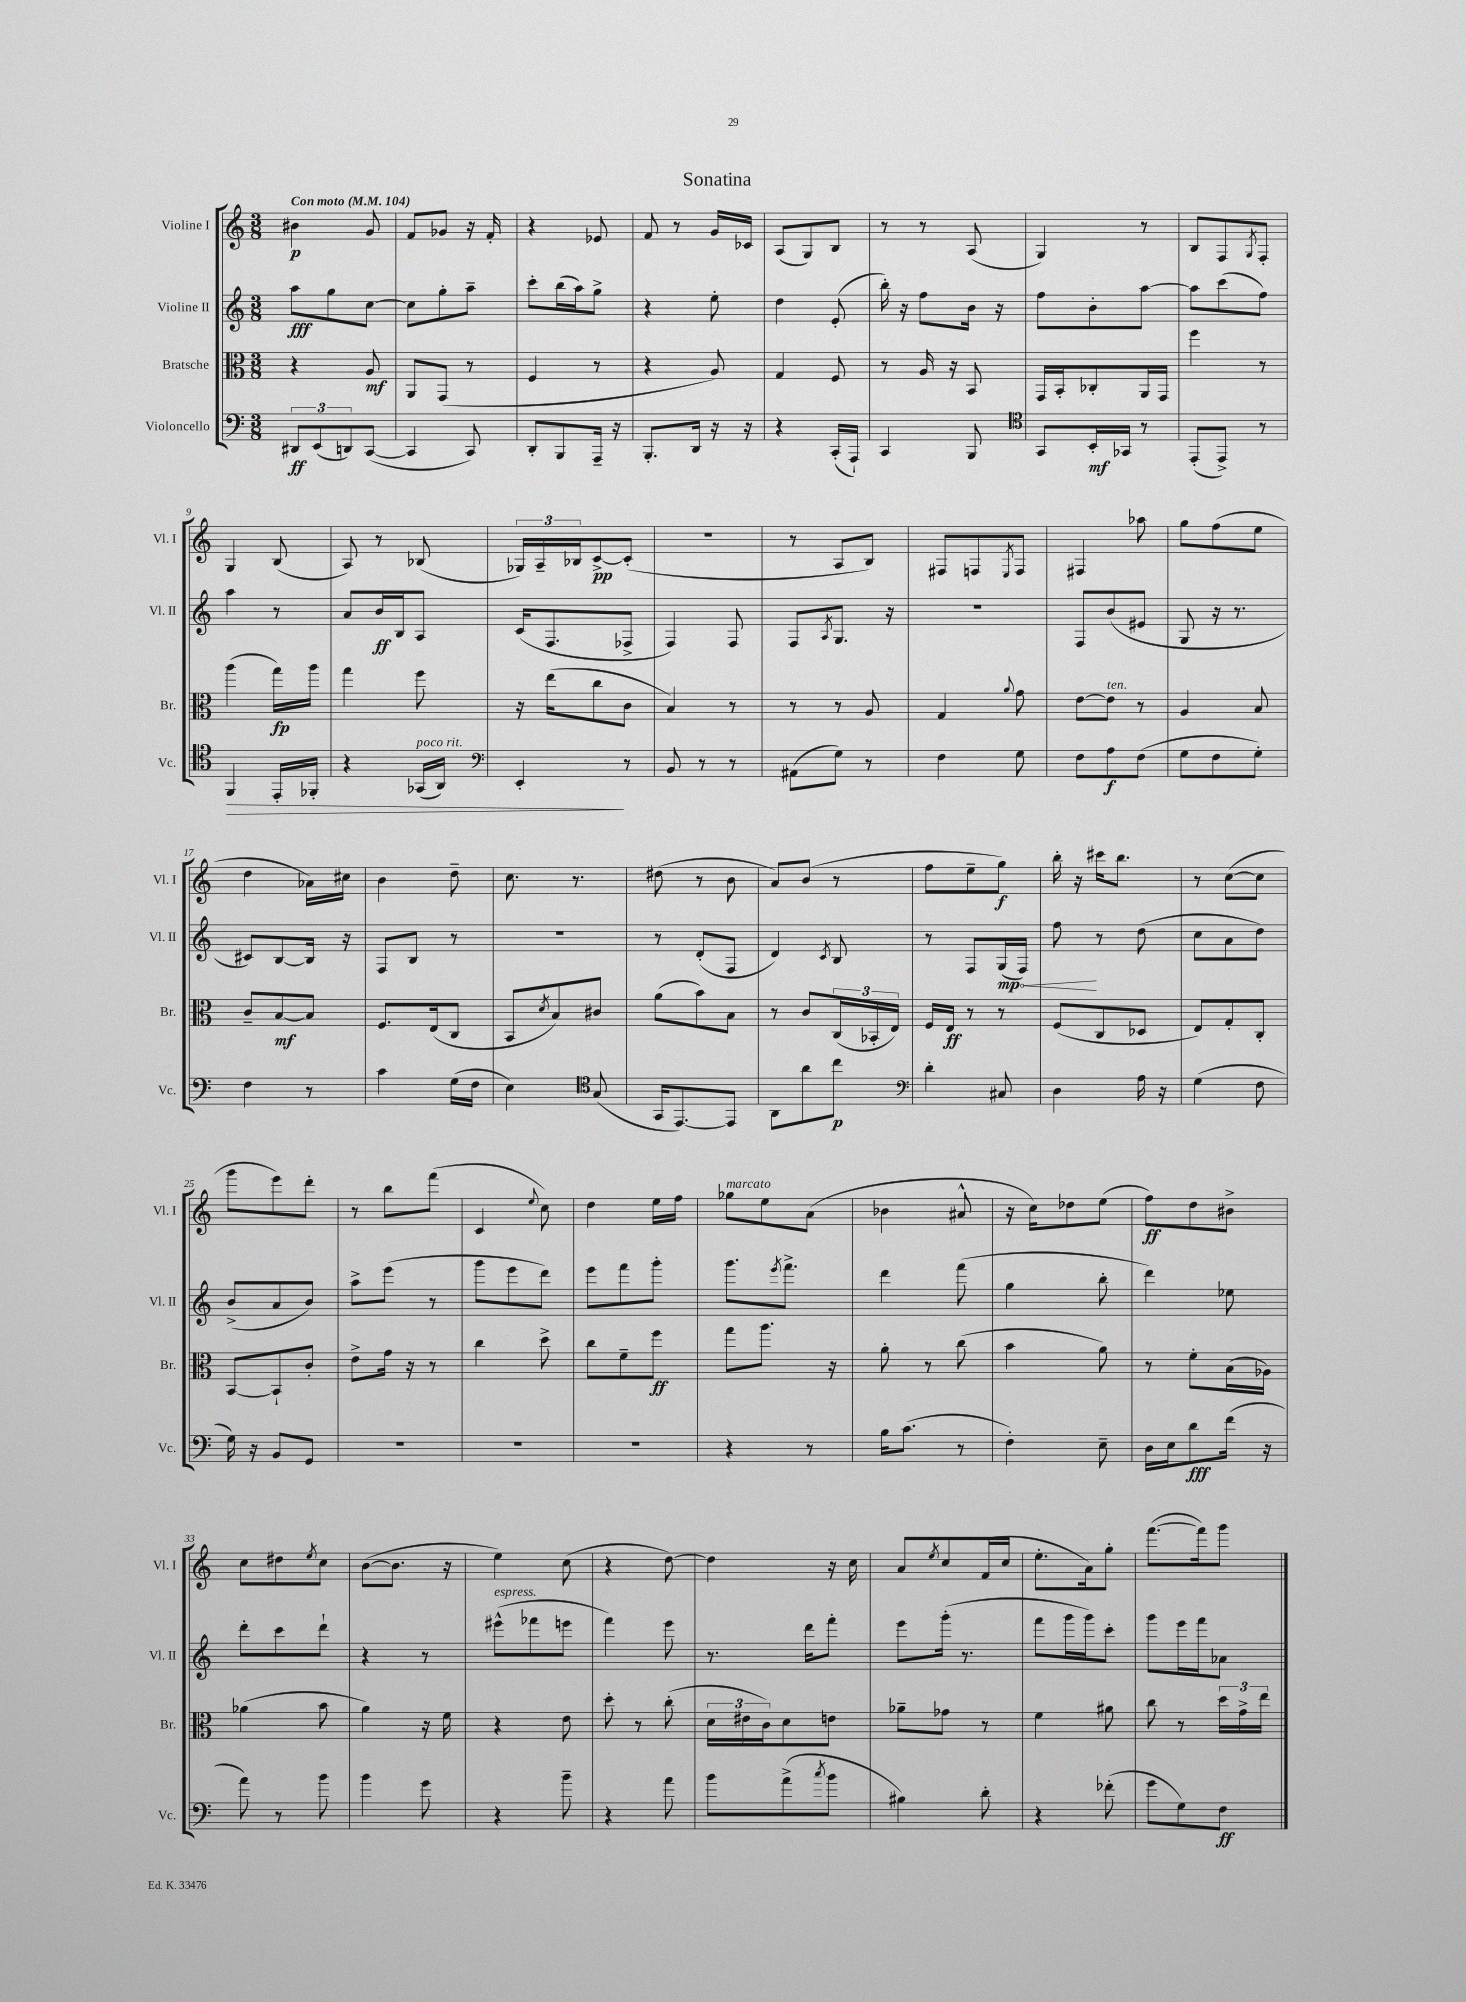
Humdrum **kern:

**kern	**kern	**kern	**kern
*staff4	*staff3	*staff2	*staff1
*clefF4	*clefC3	*clefG2	*clefG2
*k[]	*k[]	*k[]	*k[]
*M3/8	*M3/8	*M3/8	*M3/8
*MM104	*MM104	*MM104	*MM104
12DD#/L	4r	8aa\L	4b#\
(12EE/	.	.	.
.	.	8gg\	.
12DD/)	.	.	.
([8CC/J	8A/	[8cc\J	8g/
=	=	=	=
4CC/]	8AA/L	8cc\]L	8f/L
.	(8GG/J	8gg'\	8g-/J
8CC/)	8r	8aa~\J	16r
.	.	.	16f'/
=	=	=	=
8DD'/L	4F/	8ccc'\L	4r
8BBB/	.	(16bb\L	.
.	.	16aa\J)	.
16AAA~/Jk	8r	8gg^\J	8e-/
16r	.	.	.
=	=	=	=
8.BBB'/L	4r	4r	8f/
.	.	.	8r
16DD/Jk	.	.	.
16r	8A/)	8ee'\	16g/LL
16r	.	.	16c-/JJ
=	=	=	=
4r	4G/	4dd\	(8A/L
.	.	.	8G/)
(16CC'/LL	8F/	(8e'/	8B/J
16AAA`/JJ)	.	.	.
=	=	=	=
4CC/	8r	16bb'\)	8r
.	.	16r	.
.	16A/	8ff\L	8r
.	16r	.	.
8BBB/	8BB/	16b\Jk	(8A/
.	.	16r	.
=	=	=	=
*clefC4	*	*	*
8GG/L	16GG/LL	8ff\L	4G/)
.	16BB'/J	.	.
16BB'/L	8C-'/	8b'\	.
16GG-/JJ	.	.	.
8r	16AA/L	[8aa\J	8r
.	16GG/JJ	.	.
=	=	=	=
(8EE'/L	4ff\	8aa\]L	8B/L
8EE^/J)	.	(8ccc\	8F/
.	.	.	8qG/
8r	8r	8ff\J)	8F'/J
=	=	=	=
4FF/	(4aa\	4aa\	4G/
16EE'/LL	16gg\LL)	8r	(8B/
16FF-'/JJ	16aa\JJ	.	.
=	=	=	=
4r	4gg\	8a/L	8A/)
.	.	16b/L	8r
.	.	16B/J	.
(16GG-/LL	8ff\	8A/J	(8B-/
16AA/JJ)	.	.	.
=	=	=	=
*clefF4	*	*	*
4EE'/	16r	(16c/LK	24G-/LL)
.	.	.	24A~/
.	(16ee\LK	8.F/	.
.	.	.	24B-/J
.	8cc\	.	[8c^/
8r	8c\J	8F-^/J	(8c'/]J
=	=	=	=
8BB/	4B/)	4F/)	4.r
8r	.	.	.
8r	8r	8F/	.
=	=	=	=
(8AA#\L	8r	8F/L	8r
.	.	8qA/	.
8G\J)	8r	8.G/J	8A/L
8r	8A/	.	8B/J)
.	.	16r	.
=	=	=	=
4F\	4G/	4.r	8F#/L
.	.	.	8F/
.	8qqa/	.	8qE/
8G\	8g\	.	8F/J
=	=	=	=
8F\L	[8e\L	8F/L	4F#/
8A\	8e\]J	(8b/	.
(8F\J	8r	8e#/J	8aa-\
=	=	=	=
8G\L	4A/	8G/	8gg\L
8F\	.	16r	(8ff\
.	.	8.r	.
8G'\J)	8B/	.	8ee\J
=	=	=	=
4F\	8c~/L	8c#/L)	4dd\
.	[8B/	[8B/	.
8r	8B/]J	16B/]Jk	16a-\LL)
.	.	16r	16cc#\JJ
=	=	=	=
4c\	8.F/L	8F/L	4b\
.	.	8B/J	.
.	(16E/k	.	.
(16G\LL	8C/J	8r	8dd~\
16F\JJ	.	.	.
=	=	=	=
4E\)	8BB/L	4.r	8.cc\
.	8qd/	.	.
.	8B/)	.	.
.	.	.	8.r
*clefC4	*	*	*
(8G/	8c#/J	.	.
=	=	=	=
16GG/LK	(8a\L	8r	(8dd#\
[8.EE/)	.	.	.
.	8b\)	(8d'/L	8r
8EE/]J	8B\J	8F/J	8b\
=	=	=	=
8AA\L	8r	4d/)	8a/L)
8a\	8c/L	.	(8b/J
.	.	8qc/	.
8cc\J	(24C/L	8B/	8r
.	24BB-'/	.	.
.	24E/JJ)	.	.
=	=	=	=
*clefF4	*	*	*
4d'\	16F/LL	8r	8ff\L
.	16E/JJ	.	.
.	8r	8F/L	8ee~\
8C#/	8r	(16G/L	8gg\J)
.	.	16F/JJ)	.
=	=	=	=
4D\	(8F/L	8ff\	16bb'\
.	.	.	16r
.	8C/	8r	16ccc#\LK
.	.	.	8.bb\J
16A\	8D-/J	(8dd\	.
16r	.	.	.
=	=	=	=
(4G\	8E/L)	8cc\L	8r
.	8G'/	8a\	([8cc\L
8F\	8C'/J	8dd\J)	8cc\]J
=	=	=	=
16G\)	[8BB/L	(8b^/L	8ggg\L
16r	.	.	.
8BB/L	8BB`/]	8a/	8eee\)
8GG/J	8c'/J	8b/J)	8ddd'\J
=	=	=	=
4.r	8e^\L	8aa^\L	8r
.	16g\Jk	(8eee\J	8bb\L
.	16r	.	.
.	8r	8r	(8fff\J
=	=	=	=
4.r	4cc\	8ggg\L	4c/
.	.	8eee\	.
.	.	.	8qqee/
.	8dd^\	8ddd\J)	8cc\)
=	=	=	=
4.r	8cc\L	8eee\L	4dd\
.	8f~\	8fff\	.
.	8ff\J	8ggg'\J	16ee\LL
.	.	.	16ff\JJ
=	=	=	=
4r	8gg\L	8.ggg\L	8gg-\L
.	8.aa\J	.	8ee\
.	.	8qeee/	.
.	.	8.fff^\J	.
8r	.	.	(8a\J
.	16r	.	.
=	=	=	=
16B\LK	8a'\	4ddd\	4b-\
(8.c\J	.	.	.
.	8r	.	.
8r	(8cc\	(8fff\	8a#^^/
=	=	=	=
4F'\)	4b\	4gg\	16r
.	.	.	16cc\LK)
.	.	.	8dd-\
8E~\	8a\)	8bb'\	(8ee\J
=	=	=	=
16D\LL	8r	4ddd\)	8ff\L)
16E\J	.	.	.
8d\	8f'\L	.	8dd\
(16f\Jk	(16B\L	8ee-\	8b#^\J
16r	16A-\JJ)	.	.
=	=	=	=
8a\)	(4a-\	8ddd'\L	8cc\L
8r	.	8ccc\	8dd#\
.	.	.	8qee/
8b\	8b\	8ddd`\J	8cc\J
=	=	=	=
4b\	4a\)	4r	([8b\L
.	.	.	8.b\]J
8g\	16r	8r	.
.	16f\	.	16r
=	=	=	=
4r	4r	(8eee#^^\L	4ee\)
.	.	8fff-\	.
8b~\	8e\	8eee\J	(8cc\
=	=	=	=
4r	8dd'\	4fff\)	4r
.	8r	.	.
8a\	(8cc'\	8eee\	[8dd\)
=	=	=	=
8b\L	24d\LL	8.r	4dd\]
.	24e#\	.	.
.	24c\J)	.	.
(8a^\	8d\	.	.
.	.	16ddd\LK	.
8qcc/	.	.	.
8b\J	8e\J	8fff'\J	16r
.	.	.	16cc\
=	=	=	=
4B#\)	8a-~\L	8eee\L	8a/L
.	.	.	8qee/
.	8g-\J	(16ggg'\Jk	8cc/
.	.	8.r	.
8d'\	8r	.	(16f/L
.	.	.	16cc/JJ
=	=	=	=
4r	4f\	8fff\L	8.ee'\L
.	.	16ggg\L	.
.	.	16ggg\J)	16a\k)
(8f-'\	8a#\	8ccc'\J	8gg'\J
=	=	=	=
8g\L	8cc\	8ggg\L	([8.fff\L
8G\)	8r	16eee\L	.
.	.	16fff\J	16fff\]k)
8F\J	24dd\LL	8a-\J	8ggg\J
.	24g^\	.	.
.	24ee\JJ	.	.
==	==	==	==
*-	*-	*-	*-
